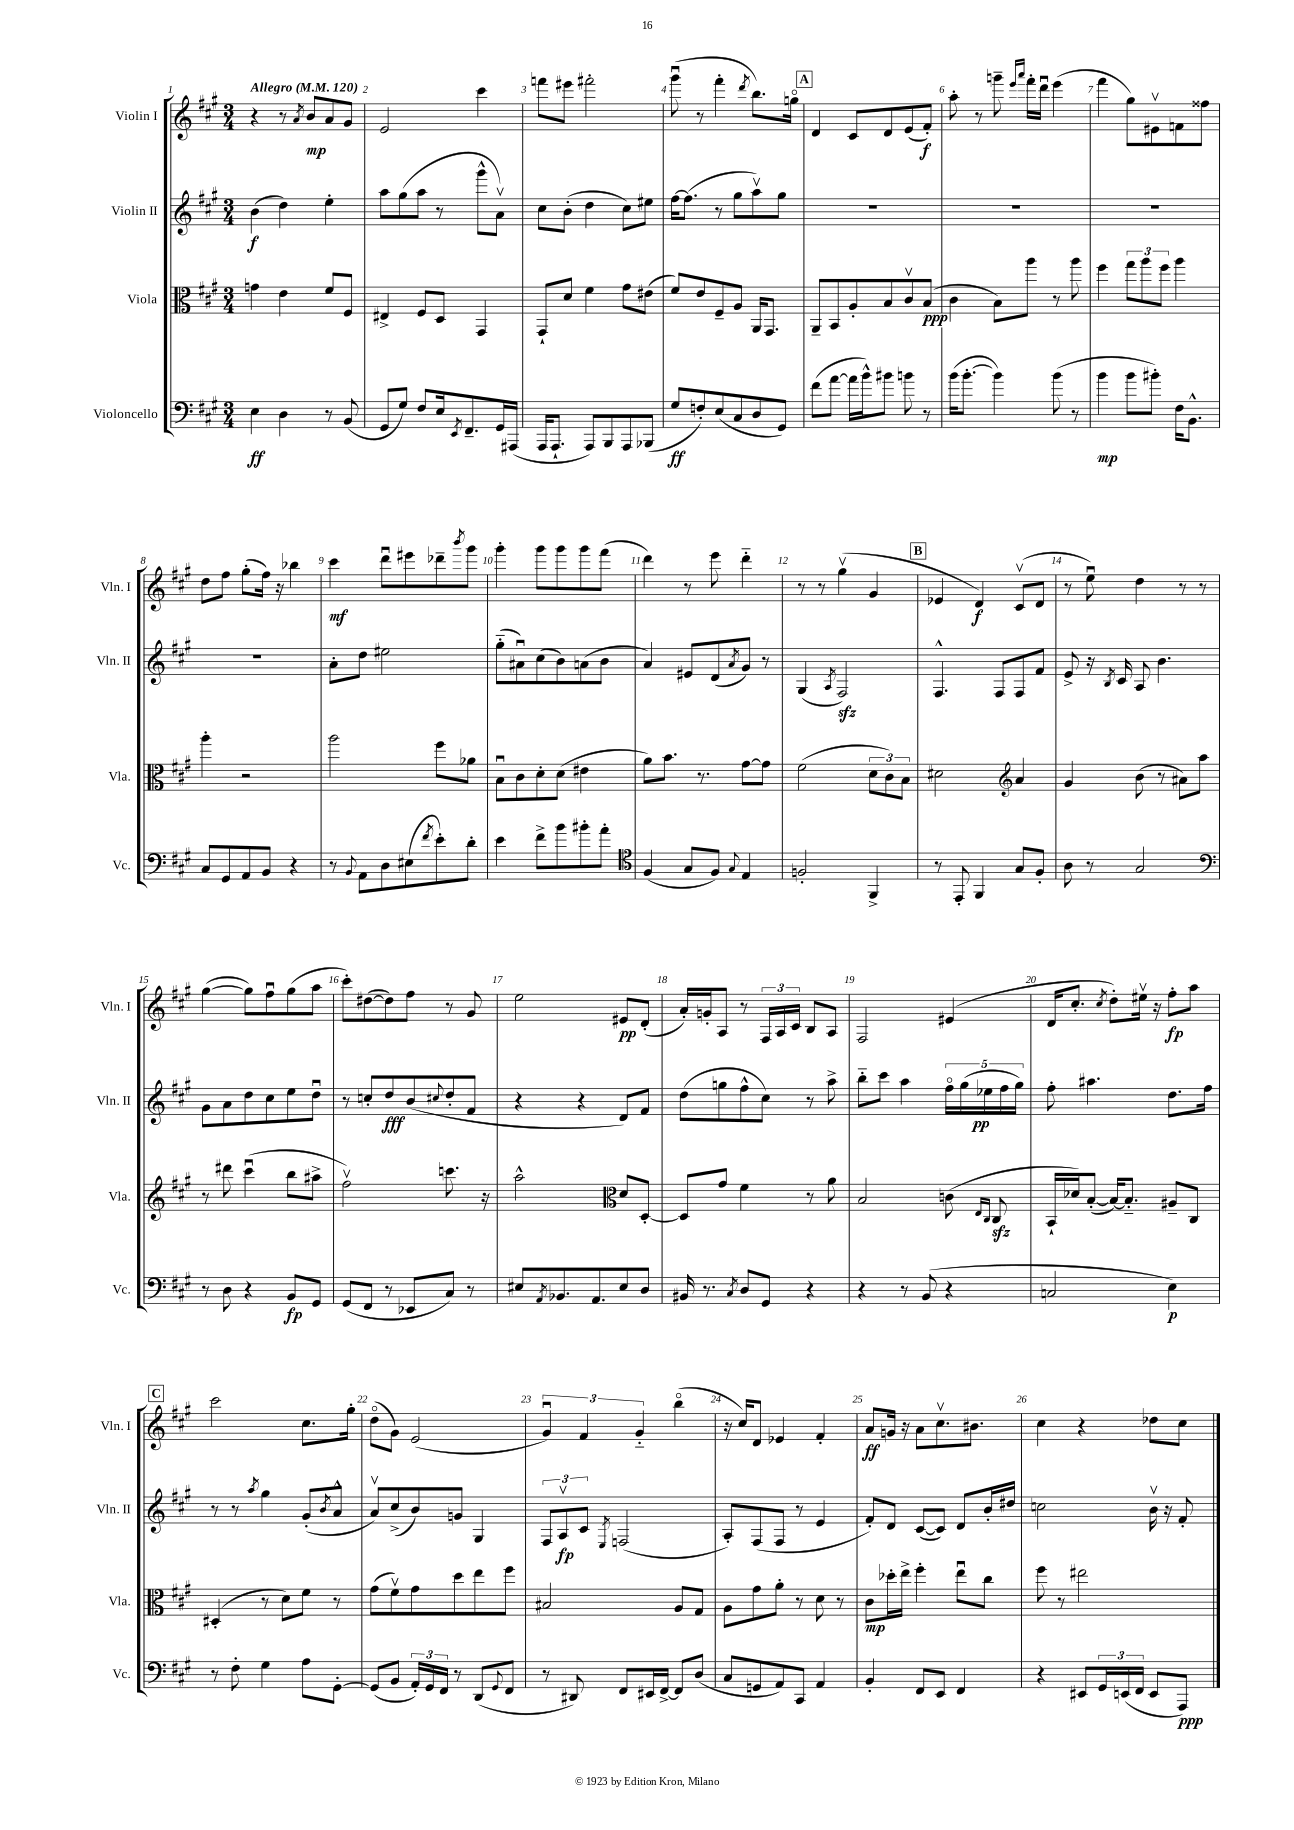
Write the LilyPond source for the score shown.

<<
\new StaffGroup <<
\new Staff = "s0" \with { instrumentName = "Violin I" shortInstrumentName = "Vln. I" } {
    \clef treble \key a \major \numericTimeSignature \time 3/4 \tempo "Allegro" 4 = 120
    r4 r8 \acciaccatura { a'8 } b'8\mp a'8 gis'8 |
    e'2 cis'''4 |
    f'''8 eis'''8 fis'''2-. |
    gis'''8\downbow( r8 fis'''4-. \acciaccatura { d'''8 } b''8.) g''16\flageolet |
    \mark \markup { \box "A" } d'4 cis'8 d'8 e'8( fis'8-.\f) |
    a''8-. r8 g'''8-- \grace { e'''16 a'''16 } fis'''16-. d'''16\downbow e'''4( |
    fis'''4 gis''8) eis'8\upbow f'8 fisis''8 |
    d''8 fis''8 gis''8-.( fis''16) r16 bes''4 |
    cis'''4\mf d'''8\downbow eis'''8 des'''8-- \acciaccatura { b'''8 } gis'''8 |
    gis'''4-. gis'''8 gis'''8 gis'''8 fis'''8( |
    d'''4) r8 e'''8 d'''4-_ |
    r8 r8 gis''4\upbow( gis'4 |
    \mark \markup { \box "B" } ees'4 d'4\f) cis'8\upbow( d'8 |
    r8 e''8\downbow) d''4 r8 r8 |
    gis''4~( gis''8) fis''8\downbow gis''8( a''8 |
    cis'''8-.) dis''8~( dis''8) fis''8 r8 gis'8 |
    e''2 eis'8\pp d'8-.( |
    a'16-.) g'16-. a8 r8 \tuplet 3/2 { fis16 a16 cis'16 } b8 a8 |
    fis2 eis'4( |
    d'16 cis''8.-. \acciaccatura { cis''8 } d''8-.) eis''16\upbow r16 fis''8-.\fp a''8 |
    \mark \markup { \box "C" } cis'''2 cis''8. gis''16-. |
    d''8\flageolet( gis'8) e'2( |
    \tuplet 3/2 { gis'4\downbow) fis'4 gis'4-_ } b''4\flageolet( |
    r16 cis''16) d'8 ees'4 fis'4-. |
    a'8\ff g'16 r16 a'8 cis''8.\upbow bis'8. |
    cis''4 r4 des''8 cis''8 \bar "|." |
}
\new Staff = "s1" \with { instrumentName = "Violin II" shortInstrumentName = "Vln. II" } {
    \clef treble \key a \major \numericTimeSignature \time 3/4
    b'4\f( d''4) e''4-. |
    a''8 gis''8( a''8 r8 gis'''8-^ a'8\upbow) |
    cis''8 b'8-.( d''4 cis''8) eis''8 |
    fis''16~ fis''8.( r8 gis''8 a''8\upbow) gis''8 |
    \mark \markup { \box "A" } R2. |
    R2. |
    R2. |
    R2. |
    a'8-. d''8 eis''2 |
    gis''8-_( ais'8\downbow) cis''8( b'8) a'8( b'8 |
    a'4) eis'8 d'8( \acciaccatura { a'8 } gis'8) r8 |
    gis4( \acciaccatura { a8 } fis2\sfz) |
    \mark \markup { \box "B" } fis4.-^ fis8 fis8 fis'8 |
    e'8-> r16 \acciaccatura { b8 } cis'16 a8 b'4. |
    gis'8 a'8 d''8 cis''8 e''8 d''8\downbow |
    r8 c''8-. d''8\fff b'8( \appoggiatura { cis''8 } d''8-. fis'8 |
    r4 r4 d'8) fis'8 |
    d''8( g''8 fis''8-^ cis''8) r8 a''8-> |
    b''8-_ cis'''8 a''4 \tuplet 5/4 { fis''16\flageolet gis''16( ees''16\pp fis''16 gis''16) } |
    fis''8-. ais''4. d''8. fis''16 |
    \mark \markup { \box "C" } r8 r8 \acciaccatura { a''8 } gis''4 gis'8-.( \acciaccatura { b'8 } a'8-^ |
    a'8\upbow) cis''8->( b'8) g'8 gis4 |
    \tuplet 3/2 { fis8 a8\upbow\fp cis'8 } \acciaccatura { e8 } f2( |
    a8-.) fis8( fis8 r8 e'4 |
    fis'8-.) d'8 cis'8~( cis'8) d'8 b'16-. dis''16 |
    c''2 b'16\upbow r16 fis'8-. \bar "|." |
}
\new Staff = "s2" \with { instrumentName = "Viola" shortInstrumentName = "Vla." } {
    \clef alto \key a \major \numericTimeSignature \time 3/4
    g'4 e'4 fis'8 fis8 |
    eis4-> fis8 d8 gis,4 |
    gis,8-! d'8 fis'4 gis'8 eis'8( |
    fis'8) e'8 fis8-- a8 a,16 gis,8. |
    \mark \markup { \box "A" } a,8-- b,8 a8-. b8 cis'8\upbow b8\ppp( |
    cis'4 b8) a''8 r8 a''8 |
    fis''4 \tuplet 3/2 { gis''8 a''8 fis''8 } a''4 |
    a''4-. r2 |
    a''2 fis''8 aes'8 |
    b8\downbow cis'8 d'8-. d'8( eis'4 |
    a'8) b'8. r8. gis'8~ gis'8 |
    fis'2( \tuplet 3/2 { d'8 cis'8) b8 } |
    \mark \markup { \box "B" } dis'2 \clef treble a'4 |
    gis'4 b'8( r8 ais'8) a''8 |
    r8 dis'''8 cis'''4\downbow( b''8 ais''8-> |
    fis''2\upbow) c'''8. r16 |
    a''2-^ \clef alto d'8 d8~-. |
    d8 gis'8 fis'4 r8 a'8 |
    b2 c'8( \grace { e16 cis16 } cis8\sfz |
    b,16-! des'16) b8~-.( b16~) b8.-_ ais8-- cis8 |
    \mark \markup { \box "C" } dis4-.( r8 d'8) fis'8 r8 |
    gis'8( fis'8\upbow) gis'8 d''8 e''8 fis''8 |
    bis2 a8 gis8 |
    a8 gis'8 a'8-. r8 d'8 r8 |
    cis'8\mp des''16-. e''16-> fis''4-. e''8\downbow cis''8 |
    fis''8 r8 eis''2 \bar "|." |
}
\new Staff = "s3" \with { instrumentName = "Violoncello" shortInstrumentName = "Vc." } {
    \clef bass \key a \major \numericTimeSignature \time 3/4
    e4\ff d4 r8 b,8( |
    gis,8 gis8) fis8 e16 \acciaccatura { e,8 } fis,8.-- gis,16 ais,,16( |
    a,,16 a,,8.-! a,,8) b,,8 a,,8 bes,,8( |
    gis8\ff f8-.) e8( cis8 d8 gis,8) |
    \mark \markup { \box "A" } fis'8( a'8~ a'16 b'16-^) bis'8 b'8 r8 |
    b'16( b'8.~-. b'4) b'8( r8 |
    b'4\mp b'8 bis'8-.) fis16 b,8.-^ |
    cis8 gis,8 a,8 b,8 r4 |
    r8 \appoggiatura { b,8 } a,8 d8 eis8( \acciaccatura { fis'8 } e'8-.) d'8-. |
    e'4 fis'8-> b'8 bis'8-. a'8-. |
    \clef tenor fis4( gis8 fis8) \appoggiatura { gis8 } e4 |
    f2-. fis,4-> |
    \mark \markup { \box "B" } r8 e,8-. fis,4 gis8 fis8-. |
    a8 r8 gis2 |
    \clef bass r8 d8 r4 b,8\fp gis,8 |
    gis,8( fis,8 r8 ees,8 cis8) r8 |
    eis8 \acciaccatura { a,8 } bes,8. a,8. eis8 d8 |
    bis,16 r8. \acciaccatura { cis8 } d8 gis,8 r4 |
    r4 r8 b,8( r4 |
    c2 e4\p) |
    \mark \markup { \box "C" } r8 fis8-. gis4 a8 gis,8~-. |
    gis,8( b,8 \tuplet 3/2 { a,16-.) gis,16 fis,16 } r8 d,8( \appoggiatura { gis,8 } fis,8 |
    r8 dis,8) fis,8 eis,16 fis,16~-> fis,8 d8( |
    cis8 g,8 a,8) cis,8 a,4 |
    b,4-. fis,8 e,8 fis,4 |
    r4 eis,8 \tuplet 3/2 { gis,16 e,16( fis,16 } e,8 a,,8\ppp) \bar "|." |
}
>>
>>
\layout { \context { \Score \override BarNumber.break-visibility = ##(#f #t #t) barNumberVisibility = #all-bar-numbers-visible } }
